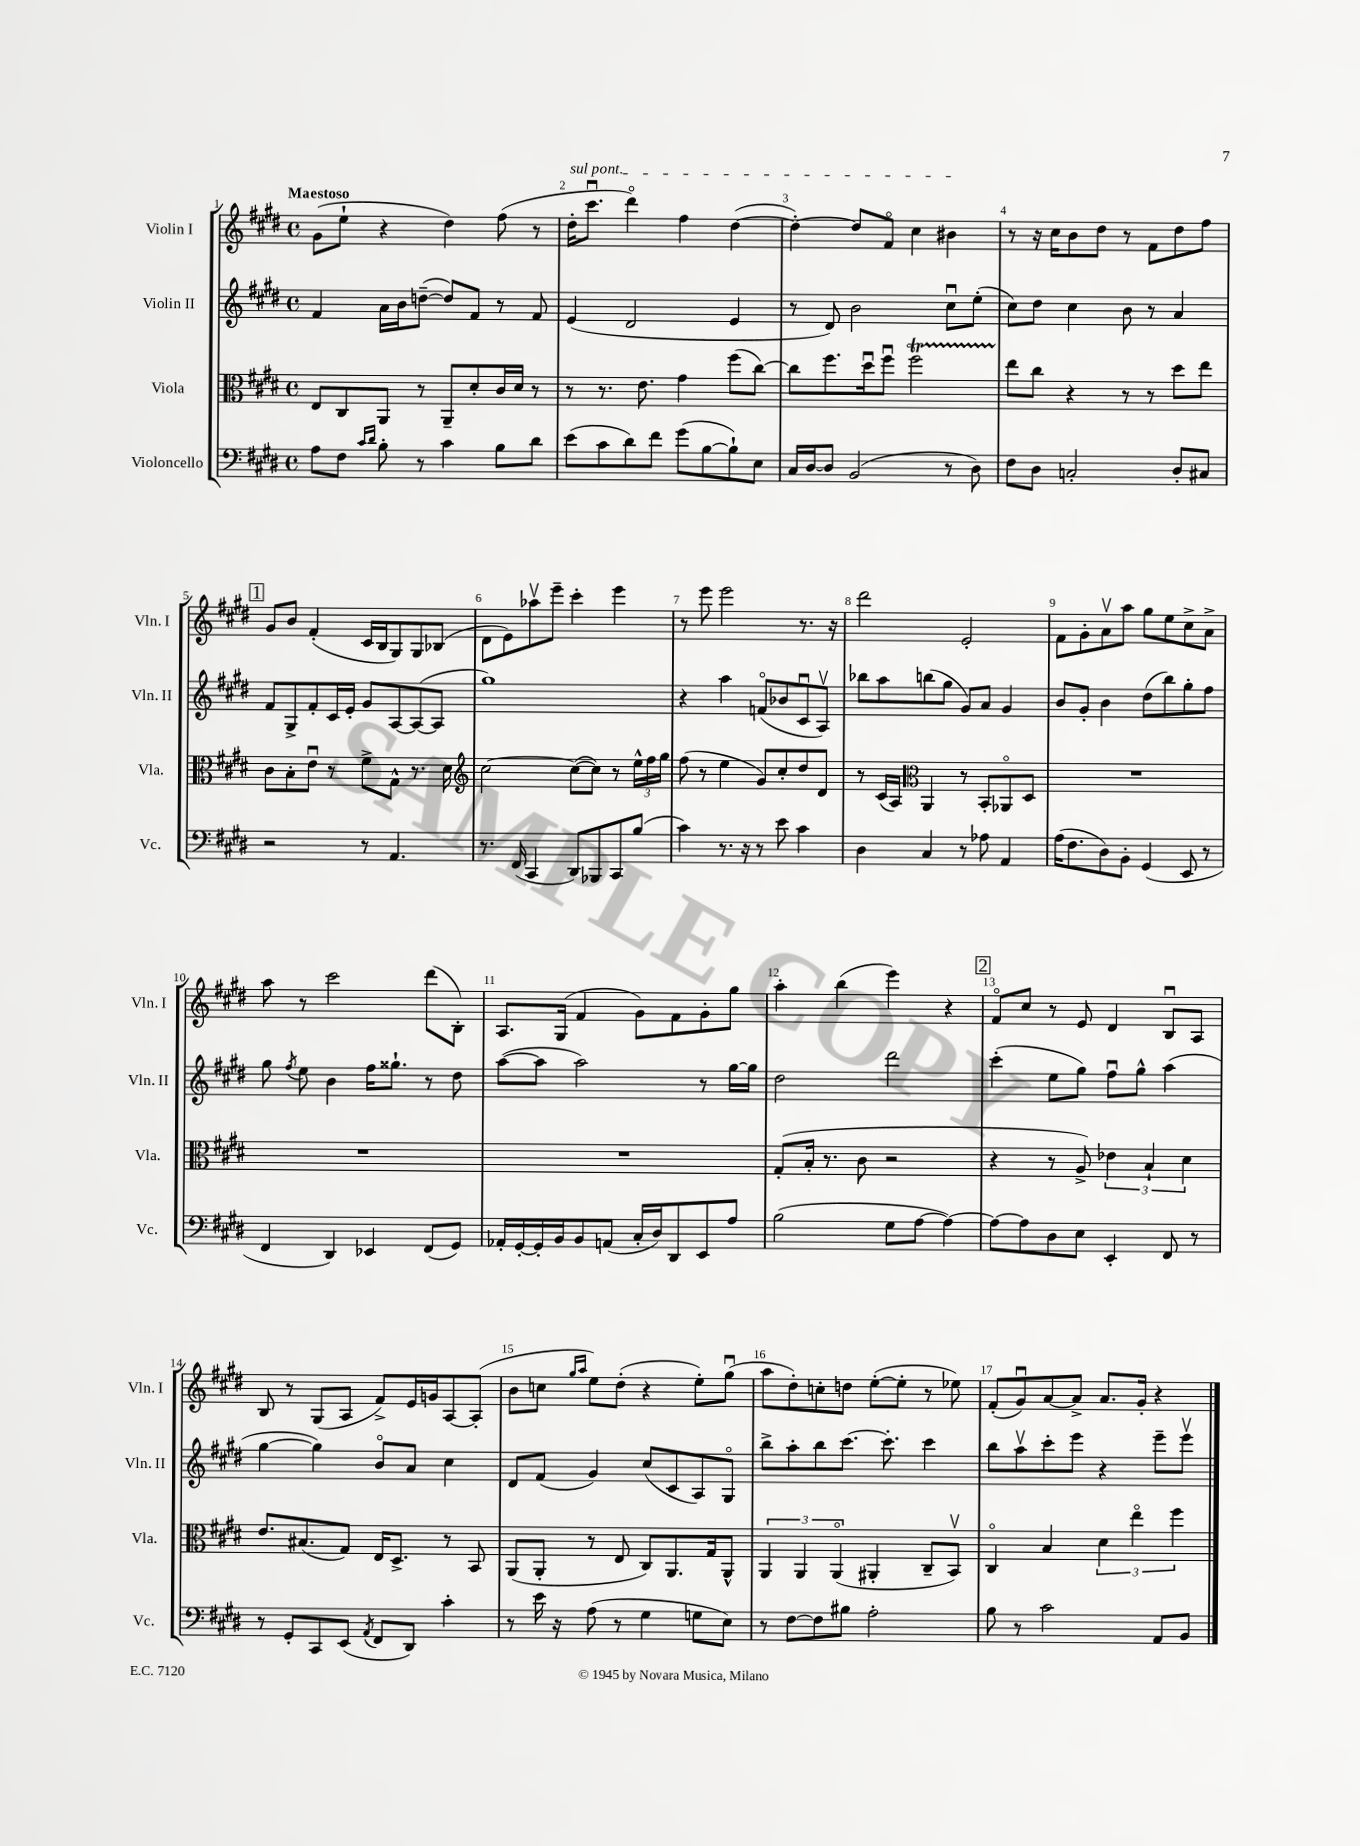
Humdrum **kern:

**kern	**kern	**kern	**kern
*staff4	*staff3	*staff2	*staff1
*clefF4	*clefC3	*clefG2	*clefG2
*k[f#c#g#d#]	*k[f#c#g#d#]	*k[f#c#g#d#]	*k[f#c#g#d#]
*M4/4	*M4/4	*M4/4	*M4/4
*met(c)	*met(c)	*met(c)	*met(c)
8A	8E	4f#	(8g#
8F#	8C#	.	8ee`
16qqc#	.	.	.
16qqd#	.	.	.
8B'	8AA	16a	4r
.	.	16b	.
8r	8r	([8dd~	.
4c#	8AA~	8dd])	4dd#)
.	8d#'	8f#	.
8B	16c#	8r	(8ff#
.	16d#	.	.
8d#	8r	8f#	8r
=	=	=	=
(8e	8r	(4e	16dd#'
.	.	.	8.ccc#u
8c#	8.r	.	.
8d#)	.	2d#	4ddd#o)
.	8.e	.	.
8f#	.	.	.
(8g#	4g#	.	4ff#
[8B	.	.	.
8B`])	(8ff#	4e	([4dd#
8E	[8cc#)	.	.
=	=	=	=
16C#	8cc#]	8r	4dd#'_)
[16D#	.	.	.
8D#]	8.ff#	8d#)	.
(2BB	.	2b	8dd#]
.	16dd#u	.	.
.	8ff#u	.	8f#o
.	2ff#	.	4cc#
8r	.	8cc#u	4b#
8D#)	.	(8ee'	.
=	=	=	=
8F#	8ee	8cc#)	8r
8D#	8cc#	8dd#	16r
.	.	.	16cc#
2C'	4r	4cc#	8b
.	.	.	8dd#
.	8r	8b	8r
.	8r	8r	8f#
8D#'	8dd#	4a	8dd#
8C#	8ee	.	8ff#
=	=	=	=
2r	8c#	8f#	8g#
.	8B'	8G#^	8b
.	8eu	8f#'	(4f#'
.	8r	16c#	.
.	.	16e'	.
8r	8f#^	8g#	16c#
.	.	.	16B
4.AA	8G#^^	[8A	8G#)
.	8.r	(8A_	8G#
.	.	8A]	(8B-
.	16d#	.	.
=	=	=	=
*	*clefG2	*	*
8.r	[2cc#	1gg#)	8d#
.	.	.	8e)
(16FF#	.	.	.
4CC#	.	.	8aa-v
.	.	.	8eee~
8DD#)	(8cc#_	.	4ccc#'
8BBB-	8cc#])	.	.
8CC#	8r	.	4eee
(8B	24ee^^	.	.
.	24ff#	.	.
.	24gg#	.	.
=	=	=	=
4c#)	(8ff#	4r	8r
.	8r	.	8eee
8.r	4ee	4aa	2eee
16r	.	.	.
8r	8g#)	(8fo	.
8e	8cc#'	8b-	.
4c#	8dd#	8c#u	8.r
.	8d#	8Av)	.
.	.	.	16r
=	=	=	=
4D#	8r	8bb-	2ddd#
.	(16c#	8aa	.
.	16A)	.	.
*	*clefC3	*	*
4C#	4AA	(8bb	.
.	.	8gg#	.
8r	8r	8g#)	2e'
8A-	8BB'	8a	.
4AA	8AA-o	4g#	.
.	8D#	.	.
=	=	=	=
(16A	1r	8b	8f#
8.F#	.	.	.
.	.	8g#'	8g#'
8D#)	.	4b	8av
8BB'	.	.	8aa
(4GG#	.	(8dd#	8gg#
.	.	8bb)	8ee
8EE	.	8gg#'	8cc#^
8r	.	8ff#	8a^
=	=	=	=
4FF#	1r	8gg#	8aa
.	.	8qff#	.
.	.	8ee	8r
4DD#)	.	4b	2ccc#
4EE-	.	16ff#	.
.	.	8.gg##`	.
(8FF#	.	8r	(8ddd#
8GG#)	.	8dd#	8B')
=	=	=	=
16AA-'	1r	([8aa	8.A
[16GG#'	.	.	.
16GG#']	.	8aa]	.
16BB	.	.	(16G#
8BB	.	2aa)	4f#
(8AA	.	.	.
16C#'	.	.	8g#)
16D#)	.	.	.
8DD#	.	.	8f#
8EE	.	8r	8g#'
8A	.	[16gg#	8gg#
.	.	16gg#]	.
=	=	=	=
(2B	(8G#'	2dd#	4aa'
.	16B'	.	.
.	8.r	.	.
.	.	.	(4bb
.	8c#	.	.
8G#	2r	2ddd#	4eee)
[8A	.	.	.
4A_)	.	.	4r
=	=	=	=
8A_	4r	(4ccc#'	8f#o
8A]	.	.	8cc#
8D#	8r	8ee	8r
8E	8A^)	8gg#)	8e
4EE'	6e-	8ff#u	4d#
.	.	8gg#^^	.
.	6B`	.	.
8FF#	.	(4aa	8Bu
.	6d#	.	.
8r	.	.	8A
=	=	=	=
8r	8.e	[4gg#	8B
8GG#'	.	.	8r
.	(8.B#	.	.
8CC#	.	4gg#])	(8G#
(8EE	8G#)	.	8A
8qAA	.	.	.
8FF#	16E	8bo	8f#^)
.	8.D#^	.	.
8DD#)	.	8a	16e
.	.	.	16g
4c#'	8r	4cc#	[8A
.	8BB	.	(8A']
=	=	=	=
8r	(8AA	8d#	8b
16e	8AA'	(8f#	8cc
16r	.	.	.
.	.	.	16qqgg#
.	.	.	16qqaa
(8A	8r	4g#)	8ee)
8r	8E	.	(8dd#'
4G#	8C#)	(8cc#	4r
.	8.AA	8c#	.
8G	.	8A)	8ee')
.	16G#	.	.
8E)	8AA^^	8G#o	(8gg#u
=	=	=	=
8r	6AA	8bb^	8aa
[8F#	.	8aa'	8dd#')
.	6AA	.	.
8F#]	.	8bb	8cc'
.	(6AAo	.	.
8B#	.	[8.ccc#	8dd
2A'	4AA#'	.	([8ee'
.	.	8.ccc#']	.
.	.	.	8ee']
.	8C#~	4ccc#	8r
.	8BBv)	.	8ee-)
=	=	=	=
8B	4C#o	8bb	(8f#'
8r	.	8aav	8g#u)
2c#	4B	8ccc#'	[8a
.	.	8eee	8a^]
.	6d#	4r	8.a
.	6eeo	.	.
.	.	.	16g#'
8AA	.	8eee~	4r
.	6ff#	.	.
8BB	.	8eeev	.
==	==	==	==
*-	*-	*-	*-
